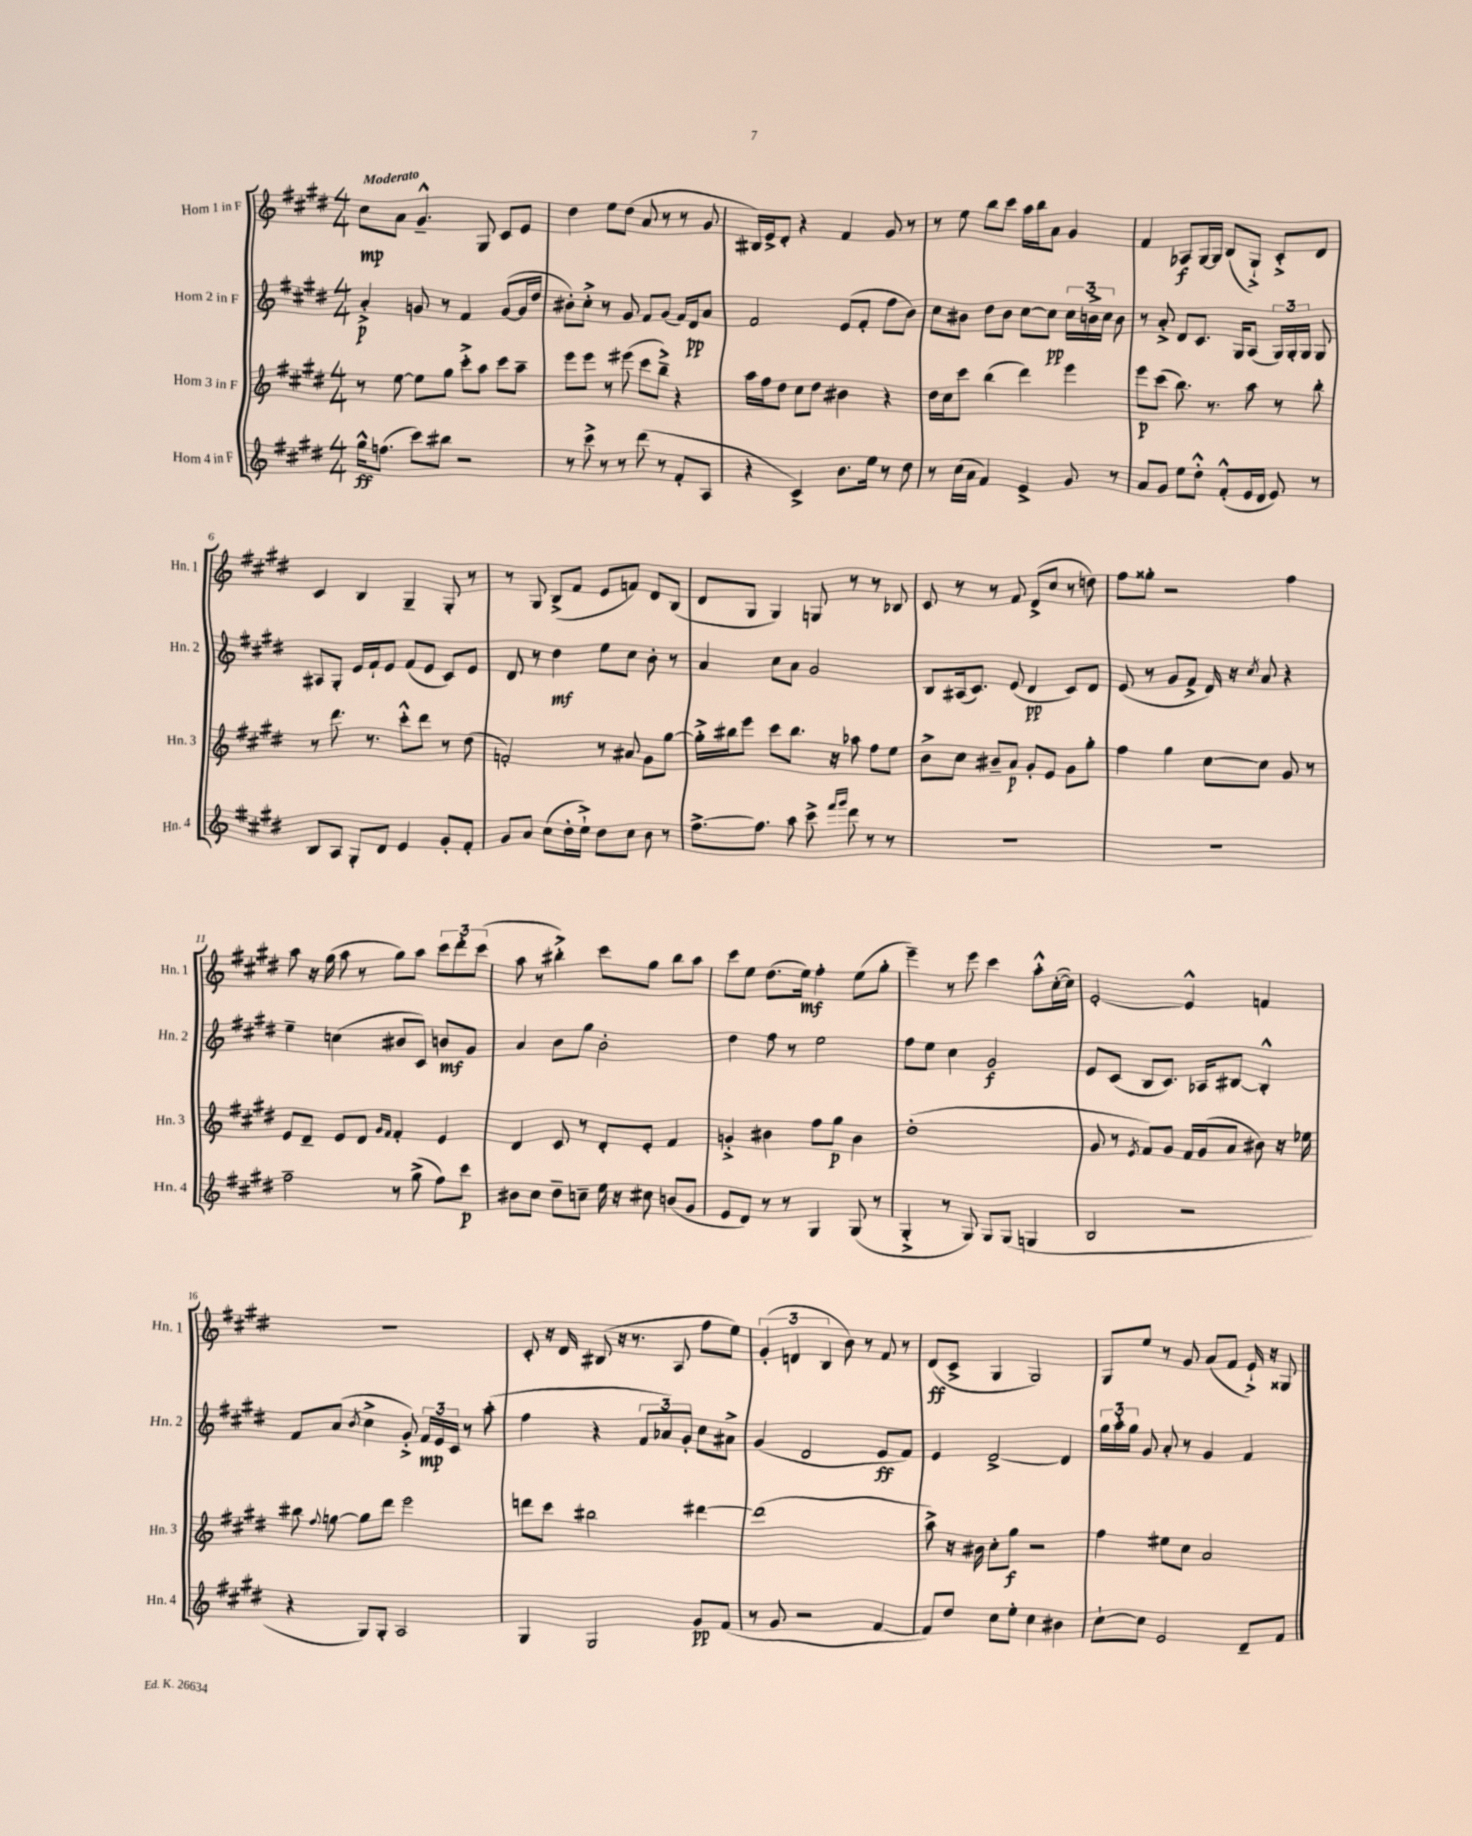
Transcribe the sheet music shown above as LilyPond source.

<<
\new StaffGroup <<
\new Staff = "s0" \with { instrumentName = "Horn 1 in F" shortInstrumentName = "Hn. 1" } {
    \clef treble \key e \major \numericTimeSignature \time 4/4 \tempo "Moderato"
    \autoBeamOff cis''8[\mp a'8] gis'4.---^ gis8 cis'8[ e'8] |
    dis''4 e''8[ dis''8]( a'8 r8 r8 gis'8 |
    bis16[) e'16-> dis'8]-. r4 fis'4 gis'8 r8 |
    r8 e''8 b''8[ cis'''8] a''16[ b''16 a'8] gis'4 |
    fis'4 aes8[\f gis16~ gis16] b8[( gis8]-!->) cis'8[-.-> dis'8] |
    cis'4 b4 gis4-- gis8-. r8 |
    r8 gis8 b8[->( fis'8] e'8[ f'8]) dis'8[ b8]( |
    dis'8[ gis8] gis4) g8 r8 r8 bes8 |
    cis'8 r8 r8 fis'8 dis'8[->( cis''8] r8 d''8) |
    fis''8[ gisis''8]-. r2 fis''4 |
    a''8 r16 gis''16( a''8 r8 gis''8[) a''8] \tuplet 3/2 { cis'''8[ dis'''8-. cis'''8]( } |
    a''8 r8 bis''4-.->) cis'''8[ gis''8] bis''8[ a''8] |
    cis'''8[ e''8] dis''8.[( e''16]\mf) fis''4-. e''8[( gis''8]-. |
    e'''4--) r8 e'''8 cis'''4 a''8[-.-^ cis''16~-.( cis''16]) |
    e'2~-. e'4-^ f'4 |
    R1 |
    cis'8-. r16 dis'16 bis8( r16 r8. a8 fis''8[ e''8]) |
    \tuplet 3/2 { gis'4-.( d'4 b4 } b'8) r8 fis'8 r8 |
    dis'8[\ff( cis'8]-> gis4 gis2) |
    gis8[ e''8] r8 gis'8 a'8[( fis'8] e'16-!->) r16 gisis8 \bar "|." |
}
\new Staff = "s1" \with { instrumentName = "Horn 2 in F" shortInstrumentName = "Hn. 2" } {
    \clef treble \key e \major \numericTimeSignature \time 4/4
    \autoBeamOff a'4-.->\p g'8 r8 fis'4 g'8[~( g'16 dis''16] |
    bis'8[-.) cis''8]-.-> r8 gis'8 fis'8[ gis'8]( fis'16[) dis'16\pp a'8] |
    fis'2 e'8[( fis'8]-. fis''8[ b'8]) |
    cis''8[ bis'8] dis''8[ bis'8] cis''8[~ cis''8]\pp \tuplet 3/2 { cis''16[ b'16-> cis''16] } b'8 |
    r8 a'8-.-> dis'8[ cis'8.] gis16[ a8]( \tuplet 3/2 { gis16[) gis16-. gis16] } gis8 |
    ais8[ gis8]-. e'16[ fis'16-! e'8] fis'8[( e'8] cis'8[) e'8] |
    dis'8 r8 dis''4\mf e''8[ cis''8] b'8-. r8 |
    a'4 cis''8[ a'8] gis'2 |
    b8[ ais16( cis'8.]) e'8( dis'4\pp cis'8[) dis'8] |
    e'8( r8 gis'8[ fis'8]-> dis'16) r16 \acciaccatura { cis''8 } a'8 r4 |
    e''4-- c''4( bis'8[ cis'8]) b'8[\mf gis'8] |
    a'4 b'8[ gis''8] b'2-. |
    dis''4 fis''8 r8 e''2 |
    fis''8[ e''8] cis''4 gis'2\f |
    e'8[ cis'8]( b8[ cis'8.]) aes16[ bis8]~ bis4-.-^ |
    fis'8[ a'8]( \acciaccatura { b'8 } cis''4-> gis'8-.->) \tuplet 3/2 { fis'16[\mp e'16 cis'16] } r8 a''8-.( |
    fis''4 r4 \tuplet 3/2 { fis'8[ aes'8) gis'8]-. } cis''8[ ais'8]-> |
    gis'4( dis'2 e'8[\ff fis'8]) |
    e'4 dis'2~-> dis'4 |
    \tuplet 3/2 { gis''16[ a''16-. gis''16] } gis'8 a'8-. r8 gis'4 fis'4 \bar "|." |
}
\new Staff = "s2" \with { instrumentName = "Horn 3 in F" shortInstrumentName = "Hn. 3" } {
    \clef treble \key e \major \numericTimeSignature \time 4/4
    \autoBeamOff r8 e''8~ e''8[ gis''8] cis'''8[-.-> a''8] cis'''8[ a''8]-- |
    e'''8[ e'''8] r8 eis'''8( cis'''8[ b''8]--->) r4 |
    a''16[ fis''16 dis''8] cis''8[ dis''8] bis'4 r4 |
    dis''16[ cis''16 cis'''8] b''4( dis'''4) e'''4 |
    e'''8[\p cis'''8]( b''8.) r8. a''8 r8 b''8-. |
    r8 dis'''8. r8. cis'''8[-.-^ dis'''8] r8 dis''8( |
    f'2-.) r8 ais'8 gis'8[ gis''8]~ |
    gis''16[-.-> bis''16 e'''8] cis'''8[ bis''8.] r16 aes''8 fis''8[ e''8] |
    b'8[-> cis''8] bis'8[-- a'8]\p gis'8[-. e'8] gis'8[ gis''8]-. |
    fis''4 gis''4 cis''8[~ cis''8] gis'8 r8 |
    e'8[ dis'8]-- e'8[ dis'8] \grace { gis'16[ fis'16] } fis'4-. e'4 |
    dis'4 cis'8 r8 dis'8[-. e'8]-. fis'4 |
    g'4-.-> bis'4 fis''8[ gis''8]\p bis'4 |
    dis''1-.( |
    gis'8 r8 \acciaccatura { e'8 } fis'8[) gis'8] fis'16[ gis'16( a'8] bis'8) r16 ees''16 |
    bis''8 \appoggiatura { fis''8 } g''8~ g''8[ dis'''8] e'''2 |
    d'''8[ cis'''8] bis''2 dis'''4~ |
    dis'''1( |
    a''8->) r16 bis'16 cis''8[-. gis''8]\f r2 |
    fis''4 eis''8[ cis''8] a'2 \bar "|." |
}
\new Staff = "s3" \with { instrumentName = "Horn 4 in F" shortInstrumentName = "Hn. 4" } {
    \clef treble \key e \major \numericTimeSignature \time 4/4
    \autoBeamOff gis''16[-^\ff f''8.]( cis'''8[) bis''8] r2 |
    r8 cis'''8-> r8 r8 dis'''8( r8 fis'8[-. a8] |
    r4 cis'4->) b'8.[ e''16] r8 dis''8 |
    r8 cis''16[( a'16] fis'4) e'4-> gis'8 r8 |
    a'8[ gis'8] e''8[ dis''8]-.-^ fis'8[-.-^( e'16 dis'16] e'8) r8 |
    b8[ a8] gis8[-. dis'8] e'4 gis'8[-. fis'8]-. |
    gis'8[ a'8] cis''8[( dis''16-. e''16]-!->) dis''8[ cis''8] b'8 r8 |
    fis''8.[~-> fis''8.] a''8 cis'''8-> \grace { fis'''16[ gis'''16] } dis'''8 r8 r8 |
    R1 |
    R1 |
    fis''2-- r8 gis''8->( fis''8[) cis'''8]\p |
    bis'8[ cis''8] dis''8[-- c''8]-- e''16 r16 cis''8 b'8[( gis'8] |
    e'8[ dis'8]) r8 r8 gis4 gis8( r8 |
    gis4-.-> r8 gis8) gis8[ gis8]( g4 |
    b2 r2 |
    r4 gis8[) gis8]-. a2 |
    gis4 gis2 gis'8[\pp fis'8]( |
    r8 gis'8 r2 fis'4~ |
    fis'8[) dis''8] cis''8[ e''8]-. cis''4 bis'4 |
    cis''8[~-! cis''8] e'2 dis'8[-- fis'8] \bar "|." |
}
>>
>>
